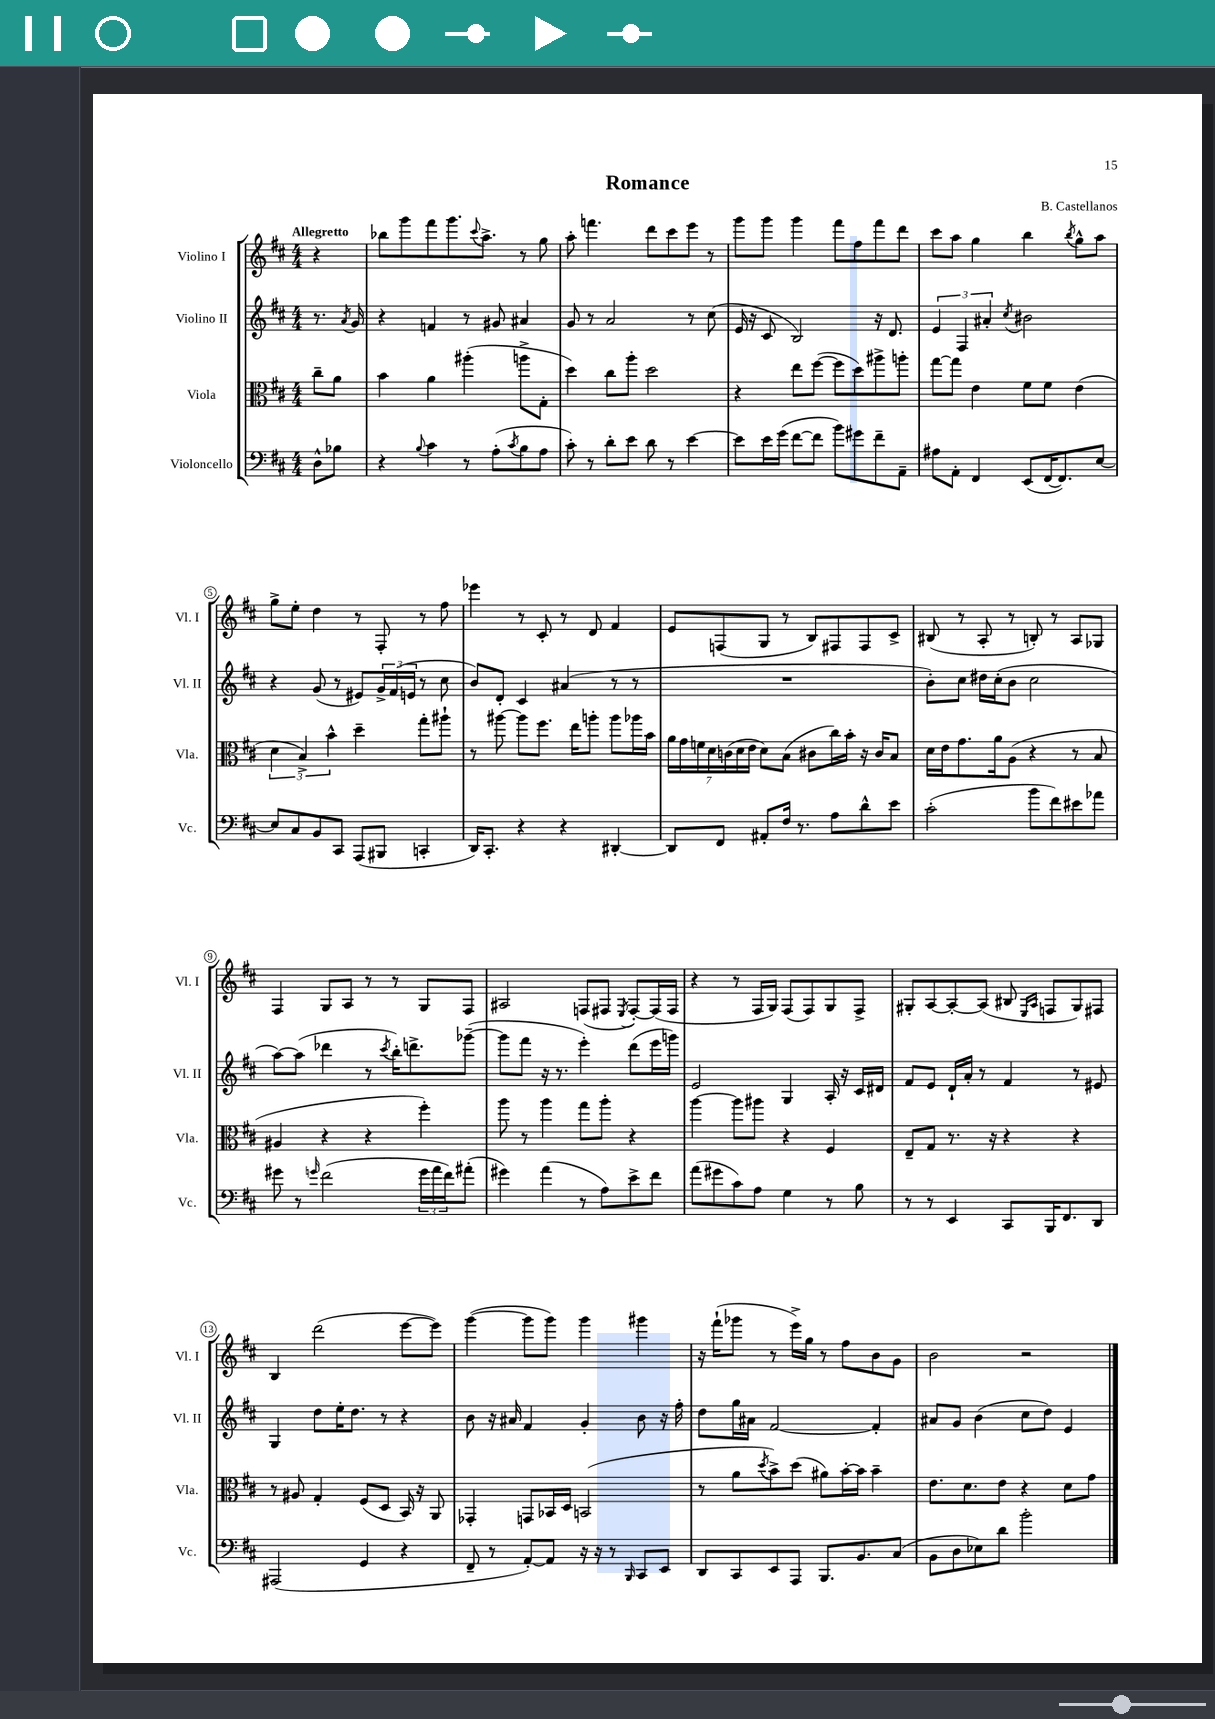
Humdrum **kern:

**kern	**kern	**kern	**kern
*staff4	*staff3	*staff2	*staff1
*clefF4	*clefC3	*clefG2	*clefG2
*k[f#c#]	*k[f#c#]	*k[f#c#]	*k[f#c#]
*M4/4	*M4/4	*M4/4	*M4/4
8D^^\L	8cc#~\L	8.r	4r
8B-\J	8a\J	.	.
.	.	8qa/	.
.	.	16g/	.
=	=	=	=
4r	4b\	4r	8bb-\L
.	.	.	8ggg\
8qqB/	.	.	.
4c#\	4a\	4f/	8fff#\
.	.	.	8.ggg\
8r	(4aa#'\	8r	.
.	.	.	8qqccc#/
.	.	.	8.aa^\J
(8A'\L	.	8g#/	.
8qc#/	.	.	.
8B\	8aa^\L	4a#/	8r
8A\J	8G'\J	.	8gg\
=	=	=	=
8c#'\)	4dd\)	8g/	8aa'\
8r	.	8r	4.fff\
8d'\L	8cc#\L	2a/	.
8e\J	8aa'\J	.	.
8d\	2dd\	.	8ddd\L
8r	.	.	8ccc#\
[4e\	.	8r	8eee\J
.	.	(8cc#\	8r
=	=	=	=
8e\]L	4r	16e/	8ggg\L
.	.	16r	.
16e\L	.	8c#/	8ggg\J
(16g\JJ	.	.	.
[8f#\L	8ee\L	2B/)	4ggg\
8f#\]J	([8ff#\J	.	.
8b\L)	8ff#\]L	.	8fff#\L
8g#\	8dd\)	.	8ff#\
8f#~\	8aa#^\	16r	8fff#\
.	.	8.d/	.
8AA~\J	8aa'\J	.	8ddd\J
=	=	=	=
8A#\L	[8gg\L	6e/	8ccc#\L
8AA'\J	8gg\]J	.	8aa\J
.	.	6F#/	.
4FF#/	4e\	.	4gg\
.	.	6a#'/	.
.	.	8qcc#/	.
(8EE/L	8f#\L	2b#\	4bb\
[16FF#/K	8f#\J	.	.
8.FF#/])	.	.	.
.	.	.	8qbb/
.	(4e\	.	8gg^^\L
[8E/J	.	.	8aa\J
=	=	=	=
8E/]L	6d\	4r	8gg^\L
8C#/	.	.	8ee'\J
.	6B^/)	.	.
8BB/	.	(8g/	4dd\
.	6b^^\	.	.
8CC#/J	.	8r	.
(8AAA/L	4dd~\	8e#/L)	8r
8BBB#/J	.	24g^/L	8F#'/
.	.	(24f#/	.
.	.	24e/JJ	.
4CC'/	8gg'\L	8r	8r
.	8aa#`\J	8cc#\	8ff#\
=	=	=	=
16DD/LK)	8r	8b/L)	4eee-\
8.CC#'/J	.	.	.
.	[8aa#\	8d'/J	.
4r	8aa#\]L	4c#/	8r
.	8.ff#\J	.	8c#'/
4r	.	(4a#/	8r
.	16ee\LK	.	.
.	8aa'\J	.	8d/
[4DD#'/	8aa\L	8r	4f#/
.	16aa-\L	8r	.
.	16b\JJ	.	.
=	=	=	=
8DD#/]L	28a\LL	1r	8e/L
.	28g\	.	.
.	28f\	.	.
.	28d\	.	.
8FF#/J	.	.	(8F/
.	(28c\	.	.
.	28d\	.	.
.	28e\JJ	.	.
8AA#'/L	8d\L)	.	8G/J
16F#/Jk	(8B\J	.	8r
8.r	.	.	.
.	8c#\L	.	8B/L)
8A\L	16cc#\L)	.	8F#/
.	16b'\JJ	.	.
8d^^\	16r	.	8F#/
.	16c#/LK	.	.
8e\J	8B/J	.	8c#^/J
=	=	=	=
(2c#'\	16d\LL	8b'\L)	(8B#/
.	16e\J	.	.
.	8.g\	8cc#\J	8r
.	.	16dd#\LL	8A'/
.	16a\k	(16cc#'\J	.
.	(8A\J	8b\J	8r
8b\L	4r	2cc#\	8B'/)
8f#\)	.	.	8r
8e#\	8r	.	8A/L
8a-\J	8B/	.	8G-/J
=	=	=	=
8g#\	4A#/	[8aa\L)	4F#/
8r	.	(8aa\]J	.
16qqg/	.	.	.
(2f#\	4r	4ddd-\	8G/L
.	.	.	8A/J
.	4r	8r	8r
.	.	8qccc#/	.
.	.	16bb'\LK)	8r
.	.	8.ddd^\	.
24g\LL	4ff#'\)	.	8G/L
24a\	.	.	.
24f#\J)	.	.	.
(8a#'\J	.	([8ggg-~\J	8F#/J
=	=	=	=
4g#\)	8aa\	8ggg-\]L	2A#/
.	8r	8fff#\J	.
(4a\	4aa\	16r	.
.	.	8.r	.
8r	8gg\L	4eee'\)	(8F/L
8A\L)	8aa'\J	.	8F#/J
.	.	.	8qE/
8e^\	4r	(8ddd\L	[8F#'/L)
8f#\J	.	16eee\L	(16F#/]L
.	.	16ggg\JJ)	16F#/JJ
=	=	=	=
(8a\L	[4aa\	2e/	4r
8g#\	.	.	.
8c#\)	8aa\]L	.	8r
8A\J	8aa#\J	.	16F#/LL
.	.	.	16G/JJ)
4G\	4r	4G/	(8F#/L
.	.	.	8F#/)
8r	4F#/	16A'/	8G/
.	.	16r	.
8B\	.	16c#/LL	8F#^/J
.	.	16d#/JJ	.
=	=	=	=
8r	8E~/L	8f#/L	8G#'/L
8r	8G/J	8e/J	[8A/
4EE/	8.r	16d`/LL	8A'/_
.	.	16a'/JJ	.
.	.	8r	(8A/]J
.	16r	.	.
8CC#/L	4r	4f#/	8B#/
.	.	.	16qqE/LL
.	.	.	16qqA/JJ
16BBB/K	.	.	8F/L
8.FF#/	.	.	.
.	4r	8r	8G#/)
8DD/J	.	8e#/	8F#/J
=	=	=	=
(2AAA#/	8r	4G/	4B/
.	8A#/	.	.
.	4G'/	8dd\L	(2ddd\
.	.	16ee'\K	.
.	.	8.dd\J	.
4GG/	(8F#/L	.	.
.	8D/J	8r	.
4r	16BB/)	4r	[8eee\L
.	16r	.	.
.	8AA/	.	8eee\]J)
=	=	=	=
8FF#~/	4GG-'/	8b\	([4ggg\
8r	.	16r	.
.	.	16a#/	.
[8AA'/L)	8GG/L	4f#/	8ggg\]L
8AA/]J	16BB-/L	.	8ggg\J)
.	16D/JJ	.	.
16r	(2BB/	4g'/	4ggg\
16r	.	.	.
8r	.	.	.
16qqBBB/	.	.	.
8CC#/L	.	8b\	4ggg#\
8EE/J	.	16r	.
.	.	16ff#'\	.
=	=	=	=
8DD/L	8r	8dd\L	16r
.	.	.	(16fff#`\LK
8CC#/	8a\L	16gg\L	8ggg-\J
.	.	16a#\JJ	.
.	8qdd/	.	.
8EE/	8b^\)	[2f#/	8r
8AAA/J	(8dd\J	.	16eee^\LL)
.	.	.	16gg\JJ
8.BBB/L	8a#\L)	.	8r
.	[16b'\L	.	8ff#\L
8.BB/	16b\]JJ	.	.
.	4b~\	4f#'/]	8b\
(8C#/J	.	.	8g\J
=	=	=	=
8BB\L	8.e\L	8a#/L	2b\
8D\	.	8g/J	.
.	8.d\	.	.
8E-\)	.	(4b\	.
8d\J	8e\J	.	.
2b'\	4r	8cc#\L	2r
.	.	8dd\J)	.
.	8d\L	4e/	.
.	8g\J	.	.
==	==	==	==
*-	*-	*-	*-
